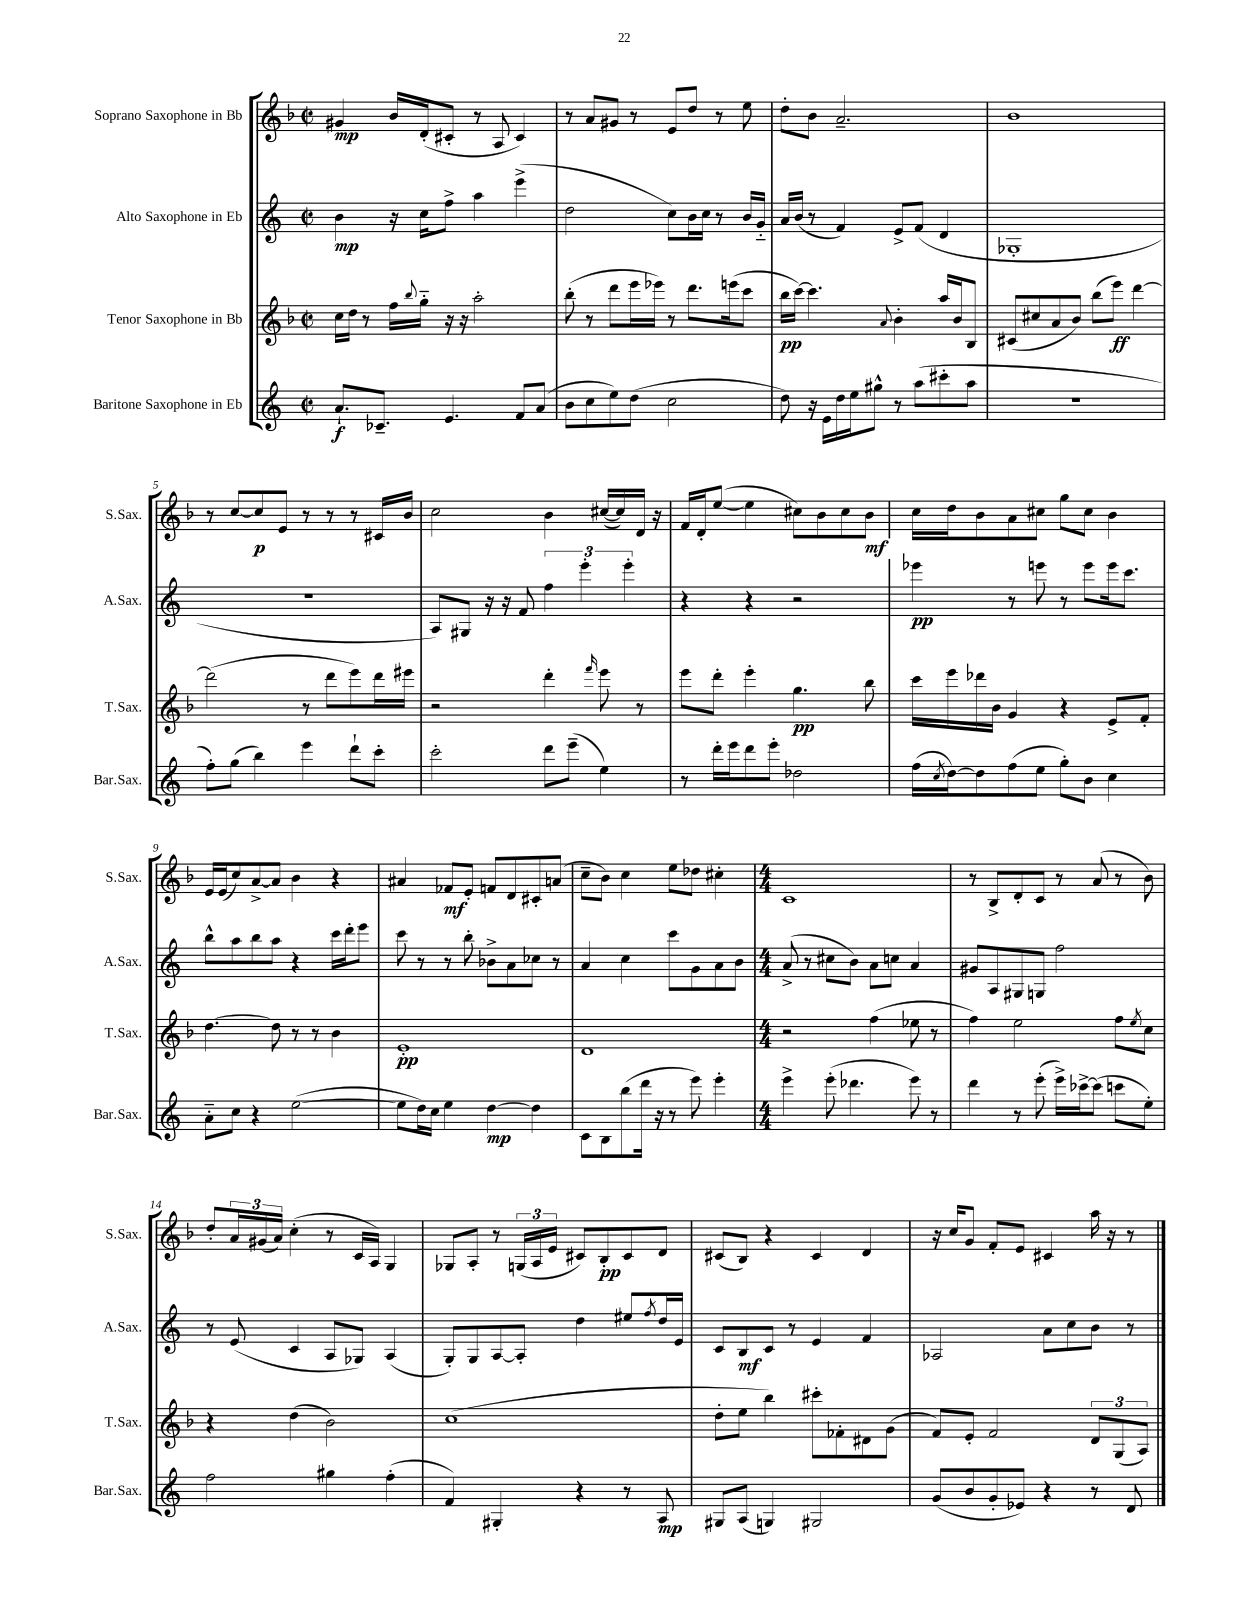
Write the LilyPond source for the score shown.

<<
\new StaffGroup <<
\new Staff = "s0" \with { instrumentName = "Soprano Saxophone in Bb" shortInstrumentName = "S.Sax." } {
    \clef treble \key f \major \defaultTimeSignature \time 2/2
    gis'4\mp bes'16 d'16-.( cis'8-. r8 a8 cis'4) |
    r8 a'8 gis'8 r8 e'8 d''8 r8 e''8 |
    d''8-. bes'8 a'2.-- |
    bes'1 |
    r8 c''8~ c''8\p e'8 r8 r8 r8 cis'16 bes'16 |
    c''2 bes'4 cis''16~( cis''16) d'16 r16 |
    f'16 d'16-. e''8~( e''4 cis''8) bes'8 cis''8 bes'8\mf |
    c''16 d''16 bes'8 a'8 cis''8 g''8 cis''8 bes'4 |
    e'16 e'16( c''8) a'8~-> a'8 bes'4 r4 |
    ais'4 fes'8\mf e'8-. f'8 d'8 cis'8-. a'8( |
    c''8-- bes'8) c''4 e''8 des''8 cis''4-. |
    \numericTimeSignature \time 4/4 c'1 |
    r8 bes8-> d'8-. c'8 r8 a'8( r8 bes'8) |
    d''8-. \tuplet 3/2 { a'16 gis'16( a'16) } c''4-.( r8 c'16 a16) g4 |
    ges8 a8-. r8 \tuplet 3/2 { g16( a16 e'16 } cis'8) bes8-.\pp cis'8 d'8 |
    cis'8( bes8) r4 cis'4 d'4 |
    r16 c''16 g'8 f'8-. e'8 cis'4 a''16 r16 r8 \bar "|." |
}
\new Staff = "s1" \with { instrumentName = "Alto Saxophone in Eb" shortInstrumentName = "A.Sax." } {
    \clef treble \key c \major \defaultTimeSignature \time 2/2
    b'4\mp r16 c''16 f''8-> a''4 e'''4->( |
    d''2 c''8) b'16 c''16 r8 b'16 g'16-_ |
    a'16 b'16( r8 f'4) e'8-> f'8( d'4 |
    ges1-. |
    R1 |
    a8) gis8 r16 r16 f'8 \tuplet 3/2 { f''4 e'''4-. e'''4-. } |
    r4 r4 r2 |
    ees'''4\pp r8 e'''8 r8 e'''8 e'''16 c'''8. |
    b''8-^ a''8 b''8 a''8 r4 c'''16 d'''16-. e'''8 |
    c'''8 r8 r8 b''8-. bes'8-> a'8 ces''8 r8 |
    a'4 c''4 c'''8 g'8 a'8 b'8 |
    \numericTimeSignature \time 4/4 a'8->( r8 cis''8 b'8) a'8 c''8 a'4 |
    gis'8 a8 gis8 g8 f''2 |
    r8 e'8( c'4 a8 ges8) a4( |
    g8-.) g8 a8~ a8-. d''4 eis''8 \acciaccatura { f''8 } d''16 e'16 |
    c'8 b8\mf c'8 r8 e'4 f'4 |
    aes2 a'8 c''8 b'8 r8 \bar "|." |
}
\new Staff = "s2" \with { instrumentName = "Tenor Saxophone in Bb" shortInstrumentName = "T.Sax." } {
    \clef treble \key f \major \defaultTimeSignature \time 2/2
    c''16 d''16 r8 f''16 \appoggiatura { bes''8 } g''16-_ r16 r16 a''2-. |
    bes''8-.( r8 d'''8 e'''16 ees'''16) r8 d'''8. e'''16( c'''8 |
    bes''16\pp c'''16~) c'''4. \appoggiatura { a'8 } bes'4-. a''16 bes'16 bes8 |
    cis'8( cis''8 a'8 bes'8) bes''8( e'''8\ff) d'''4~ |
    d'''2( r8 d'''8 e'''8) d'''16 eis'''16 |
    r2 d'''4-. \grace { f'''16 } e'''8 r8 |
    e'''8 d'''8-. e'''4-. g''4.\pp bes''8 |
    c'''16 e'''16 des'''16 bes'16 g'4 r4 e'8-> f'8-. |
    d''4.~ d''8 r8 r8 bes'4 |
    e'1-.\pp |
    d'1 |
    \numericTimeSignature \time 4/4 r2 f''4( ees''8 r8 |
    f''4) e''2 f''8 \acciaccatura { e''8 } c''8 |
    r4 d''4( bes'2) |
    c''1( |
    d''8-. e''8 bes''4) cis'''8-. fes'8-. dis'8 g'8( |
    f'8) e'8-. f'2 \tuplet 3/2 { d'8 g8( a8) } \bar "|." |
}
\new Staff = "s3" \with { instrumentName = "Baritone Saxophone in Eb" shortInstrumentName = "Bar.Sax." } {
    \clef treble \key c \major \defaultTimeSignature \time 2/2
    a'8.-!\f ces'8.-- e'4. f'8 a'8( |
    b'8 c''8 e''8) d''8( c''2 |
    d''8) r16 e'16 d''16 e''16 gis''8-^ r8 a''8( cis'''8-. a''8 |
    r1 |
    f''8-.) g''8( b''4) e'''4 d'''8-! c'''8-. |
    c'''2-. d'''8 e'''8--( e''4) |
    r8 d'''16-. e'''16 d'''8 e'''8-. des''2 |
    f''16( \acciaccatura { c''8 } d''16~) d''8 f''8( e''8 g''8-.) b'8 c''4 |
    a'8-_ c''8 r4 e''2~( |
    e''8 d''16) c''16 e''4 d''4~\mp d''4 |
    c'8 b8 b''8( d'''16 r16 r8 e'''8) e'''4-. |
    \numericTimeSignature \time 4/4 e'''4-> e'''8-.( des'''4. e'''8) r8 |
    d'''4 r8 e'''8-.( e'''16->) ces'''16~-> ces'''8( c'''8 e''8-.) |
    f''2 gis''4 f''4-.( |
    f'4) gis4-. r4 r8 a8\mp |
    gis8 a8( g4) gis2 |
    g'8( b'8 g'8-. ees'8) r4 r8 d'8 \bar "|." |
}
>>
>>
